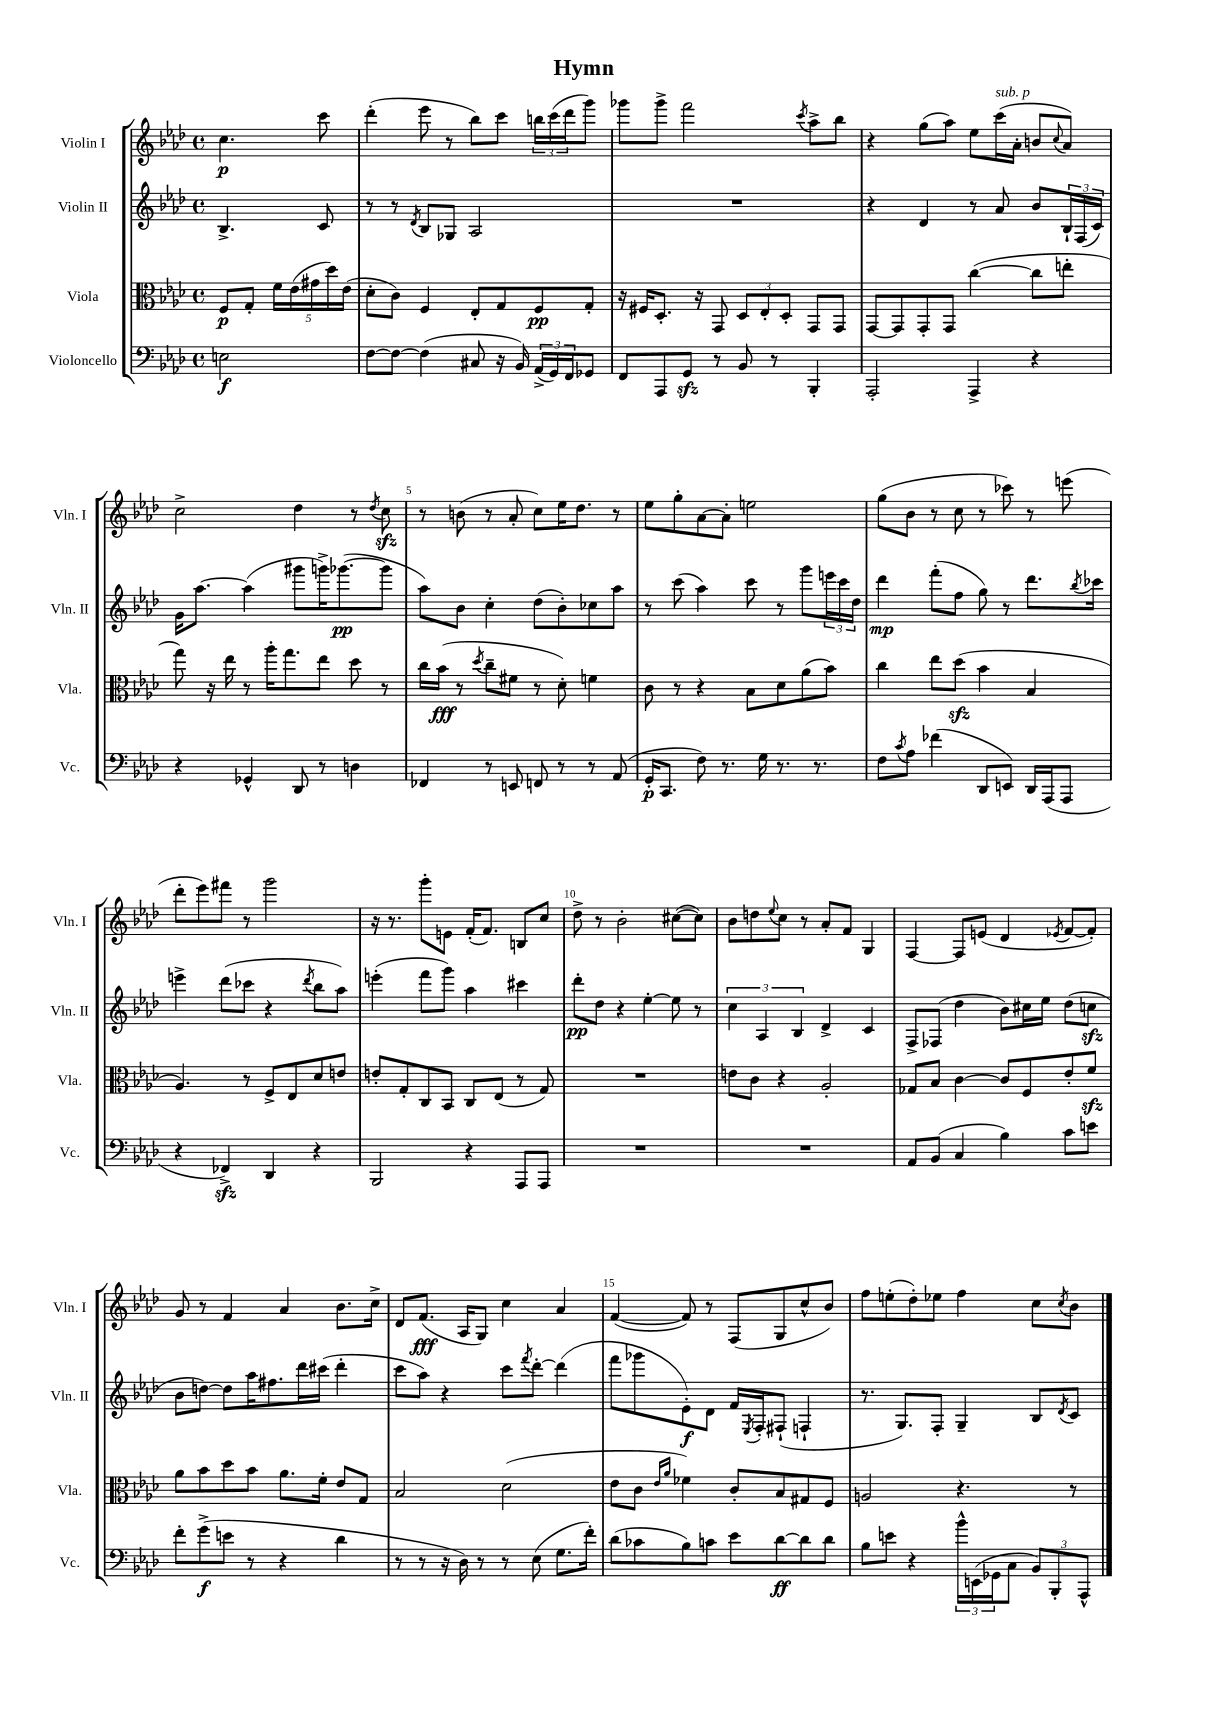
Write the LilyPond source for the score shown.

\header { title = "Hymn" }
<<
\new StaffGroup <<
\new Staff = "s0" \with { instrumentName = "Violin I" shortInstrumentName = "Vln. I" } {
    \clef treble \key aes \major \defaultTimeSignature \time 4/4 \partial 2
    c''4.\p c'''8 |
    des'''4-.( ees'''8 r8 bes''8) c'''8 \tuplet 3/2 { b''16 c'''16( des'''16 } g'''8) |
    ges'''8 ges'''8-> f'''2 \acciaccatura { c'''8 } aes''8-> bes''8 |
    r4 g''8( aes''8) ees''8 c'''16^\markup { \italic "sub. p" }( aes'16-. b'8 \appoggiatura { c''8 } aes'8) |
    c''2-> des''4 r8 \acciaccatura { des''8 } c''8\sfz |
    r8 b'8( r8 aes'8-. c''8) ees''16 des''8. r8 |
    ees''8 g''8-. aes'8~ aes'8-. e''2 |
    g''8( bes'8 r8 c''8 r8 ces'''8) r8 e'''8( |
    des'''8-. ees'''8) fis'''8 r8 g'''2 |
    r16 r8. g'''8-. e'8 f'16-.( f'8.) b8 c''8 |
    des''8-> r8 bes'2-. cis''8~( cis''8) |
    bes'8 d''8 \appoggiatura { ees''8 } c''8 r8 aes'8-. f'8 g4 |
    f4~ f8 e'8( des'4 \acciaccatura { ees'8 } f'8~ f'8-.) |
    g'8 r8 f'4 aes'4 bes'8. c''16-> |
    des'8 f'8.\fff( aes16 g8) c''4 aes'4 |
    f'4~( f'8) r8 f8( g8 c''8-^ bes'8) |
    f''8 e''8-.( des''8-.) ees''8 f''4 c''8 \acciaccatura { c''8 } bes'8 \bar "|." |
}
\new Staff = "s1" \with { instrumentName = "Violin II" shortInstrumentName = "Vln. II" } {
    \clef treble \key aes \major \defaultTimeSignature \time 4/4 \partial 2
    bes4.-> c'8 |
    r8 r8 \acciaccatura { des'8 } bes8 ges8 aes2 |
    R1 |
    r4 des'4 r8 aes'8 bes'8 \tuplet 3/2 { bes16-! f16( c'16) } |
    g'16 aes''8.~ aes''4( gis'''8 g'''16->) ges'''8.~\pp( ges'''8 |
    aes''8) bes'8 c''4-. des''8( bes'8-.) ces''8 aes''8 |
    r8 c'''8( aes''4) c'''8 r8 g'''8 \tuplet 3/2 { e'''16 c'''16 des''16 } |
    des'''4\mp f'''8-.( f''8 g''8) r8 des'''8. \acciaccatura { bes''8 } ces'''16 |
    e'''4-> des'''8( ces'''8 r4 \acciaccatura { des'''8 } bes''8 aes''8) |
    e'''4-.( f'''8 g'''8) aes''4 cis'''4 |
    des'''8-.\pp des''8 r4 ees''4~-. ees''8 r8 |
    \tuplet 3/2 { c''4 aes4 bes4 } des'4-> c'4 |
    f8-> fes8( des''4 bes'8) cis''16 ees''16 des''8( c''8\sfz |
    bes'8 d''8~) d''8 aes''16 fis''8. des'''16 cis'''16( des'''4-. |
    c'''8 aes''8) r4 c'''8 \acciaccatura { f'''8 } des'''8~-. des'''4( |
    f'''8 ges'''8 ees'8-.\f) des'8 f'16 \acciaccatura { ees8 } f16-. fis8-!( f4-! |
    r8. g8.) f8-. g4-- bes8 \acciaccatura { des'8 } c'8 \bar "|." |
}
\new Staff = "s2" \with { instrumentName = "Viola" shortInstrumentName = "Vla." } {
    \clef alto \key aes \major \defaultTimeSignature \time 4/4 \partial 2
    f8\p g8-. \tuplet 5/4 { f'16 ees'16( gis'16 des''16) ees'16( } |
    des'8-. c'8) f4 ees8-. g8 f8\pp g8-. |
    r16 fis16 des8.-. r16 g,8 \tuplet 3/2 { des8 ees8-. des8-. } g,8 g,8 |
    g,8~ g,8 g,8-. g,8 c''4~( c''8 e''8-. |
    g''8) r16 ees''16 r8 aes''16-. g''8. ees''8 des''8 r8 |
    c''16 bes'16\fff( r8 \acciaccatura { des''8 } c''8-- fis'8 r8 des'8-.) f'4 |
    c'8 r8 r4 bes8 des'8 aes'8( bes'8) |
    c''4 ees''8 des''8\sfz( bes'4 bes4 |
    aes4.) r8 f8-> ees8 des'8 e'8 |
    e'8-. g8-. c8 bes,8 c8 ees8( r8 g8) |
    R1 |
    e'8 c'8 r4 aes2-. |
    ges8 bes8 c'4~ c'8 f8 ees'8-. f'8\sfz |
    aes'8 bes'8 des''8 bes'8 aes'8. f'16-. ees'8 g8 |
    bes2 des'2( |
    ees'8 c'8 \grace { ees'16 aes'16 } fes'4) c'8-. bes8 gis8 f8 |
    a2 r4. r8 \bar "|." |
}
\new Staff = "s3" \with { instrumentName = "Violoncello" shortInstrumentName = "Vc." } {
    \clef bass \key aes \major \defaultTimeSignature \time 4/4 \partial 2
    e2\f |
    f8~ f8~ f4( cis8 r16 bes,16) \tuplet 3/2 { aes,16->( g,16) f,16 } ges,8 |
    f,8 aes,,8 g,8\sfz r8 bes,8 r8 bes,,4-. |
    aes,,2-. aes,,4-> r4 |
    r4 ges,4-^ des,8 r8 d4 |
    fes,4 r8 e,8 f,8 r8 r8 aes,8( |
    g,16-.\p c,8. f8) r8. g16 r8. r8. |
    f8 \acciaccatura { c'8 } aes8 fes'4( des,8 e,8) des,16 aes,,16( aes,,8 |
    r4 fes,4->\sfz) des,4 r4 |
    bes,,2 r4 aes,,8 aes,,8 |
    R1 |
    R1 |
    aes,8 bes,8( c4 bes4) c'8 e'8 |
    f'8-. g'8->\f( e'8 r8 r4 des'4 |
    r8 r8 r16 des16) r8 r8 ees8( g8. f'16-.) |
    des'8( ces'8 bes8) c'8 ees'8 des'8~\ff des'8 des'8 |
    bes8 e'8 r4 \tuplet 3/2 { bes'16-^ e,16( ges,16 } c8 \tuplet 3/2 { bes,8) bes,,8-. aes,,8-^ } \bar "|." |
}
>>
>>
\layout { \context { \Score \override BarNumber.break-visibility = ##(#f #t #t) barNumberVisibility = #(every-nth-bar-number-visible 5) } }
